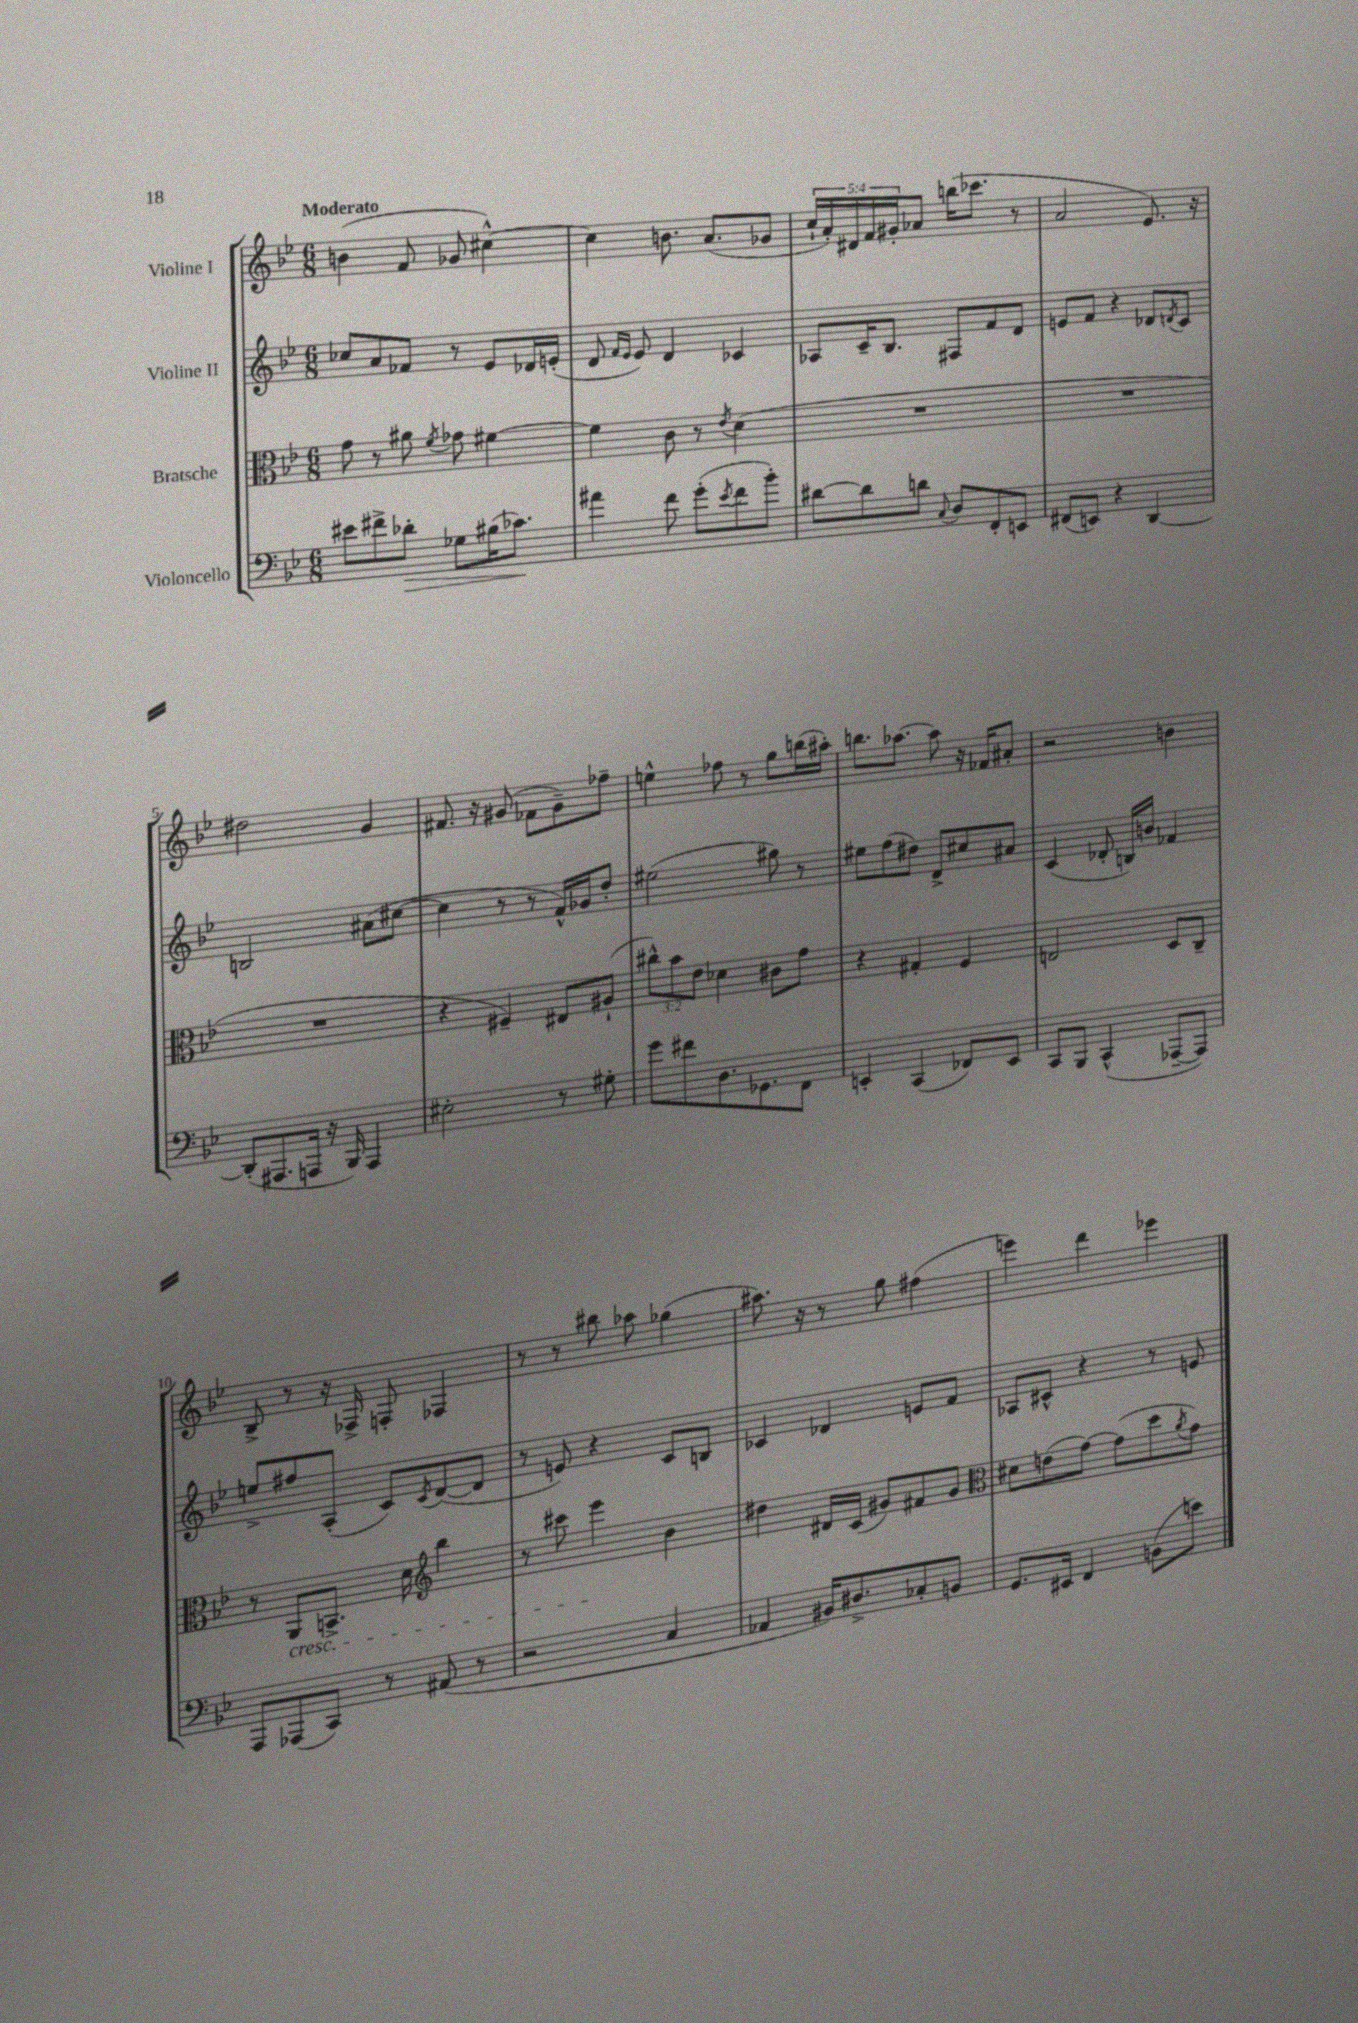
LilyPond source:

<<
\new StaffGroup <<
\new Staff = "s0" \with { instrumentName = "Violine I" } {
    \clef treble \key bes \major \numericTimeSignature \time 6/8 \override Staff.TupletNumber.text = #tuplet-number::calc-fraction-text \tempo "Moderato"
    b'4( f'8 ges'8 cis''4~-^) |
    cis''4 b'8. a'8.( ges'8 |
    \tuplet 5/4 { c''16-! a'16-.) dis'16 f'16 gis'16-. } aes'8 b''16( ces'''8. r8 |
    a'2 ees'8.) r16 |
    dis''2 g'4 |
    fis'8. r16 gis'8( fes'8 gis'8--) fes''8-- |
    e''4-^ fes''8 r8 g''8 b''16( ais''16-.) |
    b''8. aes''8.~ aes''8 r16 fes'16 ais'8-. |
    r2 b'4 |
    bes8-> r8 r16 fes16-> f8-. fes4 |
    r8 r8 bis''8 aes''8 ges''4( |
    ais''8.) r16 r8 g''8 fis''4( |
    e'''4) d'''4 ees'''4 \bar "|." |
}
\new Staff = "s1" \with { instrumentName = "Violine II" } {
    \clef treble \key bes \major \numericTimeSignature \time 6/8
    ces''8 a'8 fes'8 r8 ees'8 des'16 e'16-.( |
    d'8 \grace { f'16 ees'16 } ees'8) d'4 ces'4 |
    aes8 c'16-- bes8. fis8 f'8 d'8 |
    e'8 f'8 r4 des'8 \acciaccatura { d'8 } c'8 |
    b2 ais'8( cis''8~ |
    cis''4 r8 r8 f'16-^) ges'16 d''8-. |
    eis''2( gis''8) r8 |
    eis''8 f''8( dis''8) d'8-> cis''8 ais'8 |
    c'4( des'8-. b16) b'16 fes'4 |
    e''8-> fis''8 a8-.( c'8) \acciaccatura { c'8 } d'8~( d'8 |
    r8 e'8) r4 c'8 b8 |
    ces'4 des'4 e'8 f'8 |
    aes8 cis'8-^ r4 r8 e'8 \bar "|." |
}
\new Staff = "s2" \with { instrumentName = "Bratsche" } {
    \clef alto \key bes \major \numericTimeSignature \time 6/8 \override Staff.TupletNumber.text = #tuplet-number::calc-fraction-text
    g'8 r8 ais'8 \acciaccatura { f'8 } ges'8 fis'4~ |
    fis'4 c'8 r8 \acciaccatura { ees'8 } d'4( |
    R2. |
    R2. |
    R2. |
    r4 fis4--) eis8 ais8-!( |
    \tuplet 3/2 { cis''8-^) bes'8 ees'8 } des'4 cis'8 g'8 |
    r4 gis4-. f4 |
    e2 d8 c8-- |
    r8 a,8\cresc b,8.-> d'16 \clef treble bes''4 |
    r8 cis'''8 ees'''4\! bes'4 |
    dis''4 dis'16 c'16( gis'8) fis'8 gis'8 |
    \clef alto dis'8 e'8( g'8~) g'8( d''8 \acciaccatura { a'8 } g'8) \bar "|." |
}
\new Staff = "s3" \with { instrumentName = "Violoncello" } {
    \clef bass \key bes \major \numericTimeSignature \time 6/8
    eis'8 fis'8-> des'8-.\> ges8 bis16( ces'8.\!) |
    ais'4 f'8 g'8-.( \acciaccatura { ees'8 } f'8 bes'8-.) |
    dis'8~ dis'8 d'8 \appoggiatura { c8 } d8 f,8-. e,8 |
    fis,8( e,8) r4 d,4~ |
    d,8-.( ais,,8. a,,16 r16 bes,,16) a,,4 |
    eis2-. r8 gis8-. |
    g'8 fis'8 d8. ges,8. f,8 |
    e,4-. c,4( fes,8) e,8 |
    c,8 bes,,8 c,4-^( aes,,8~-- aes,,8) |
    a,,8 aes,,8( c,8) r8 ais,8( r8 |
    r2 c4 |
    aes,4 bis,16) dis8.-> ces8-. b,8 |
    g,8. eis,16 f,4 b,8( e'8) \bar "|." |
}
>>
>>
